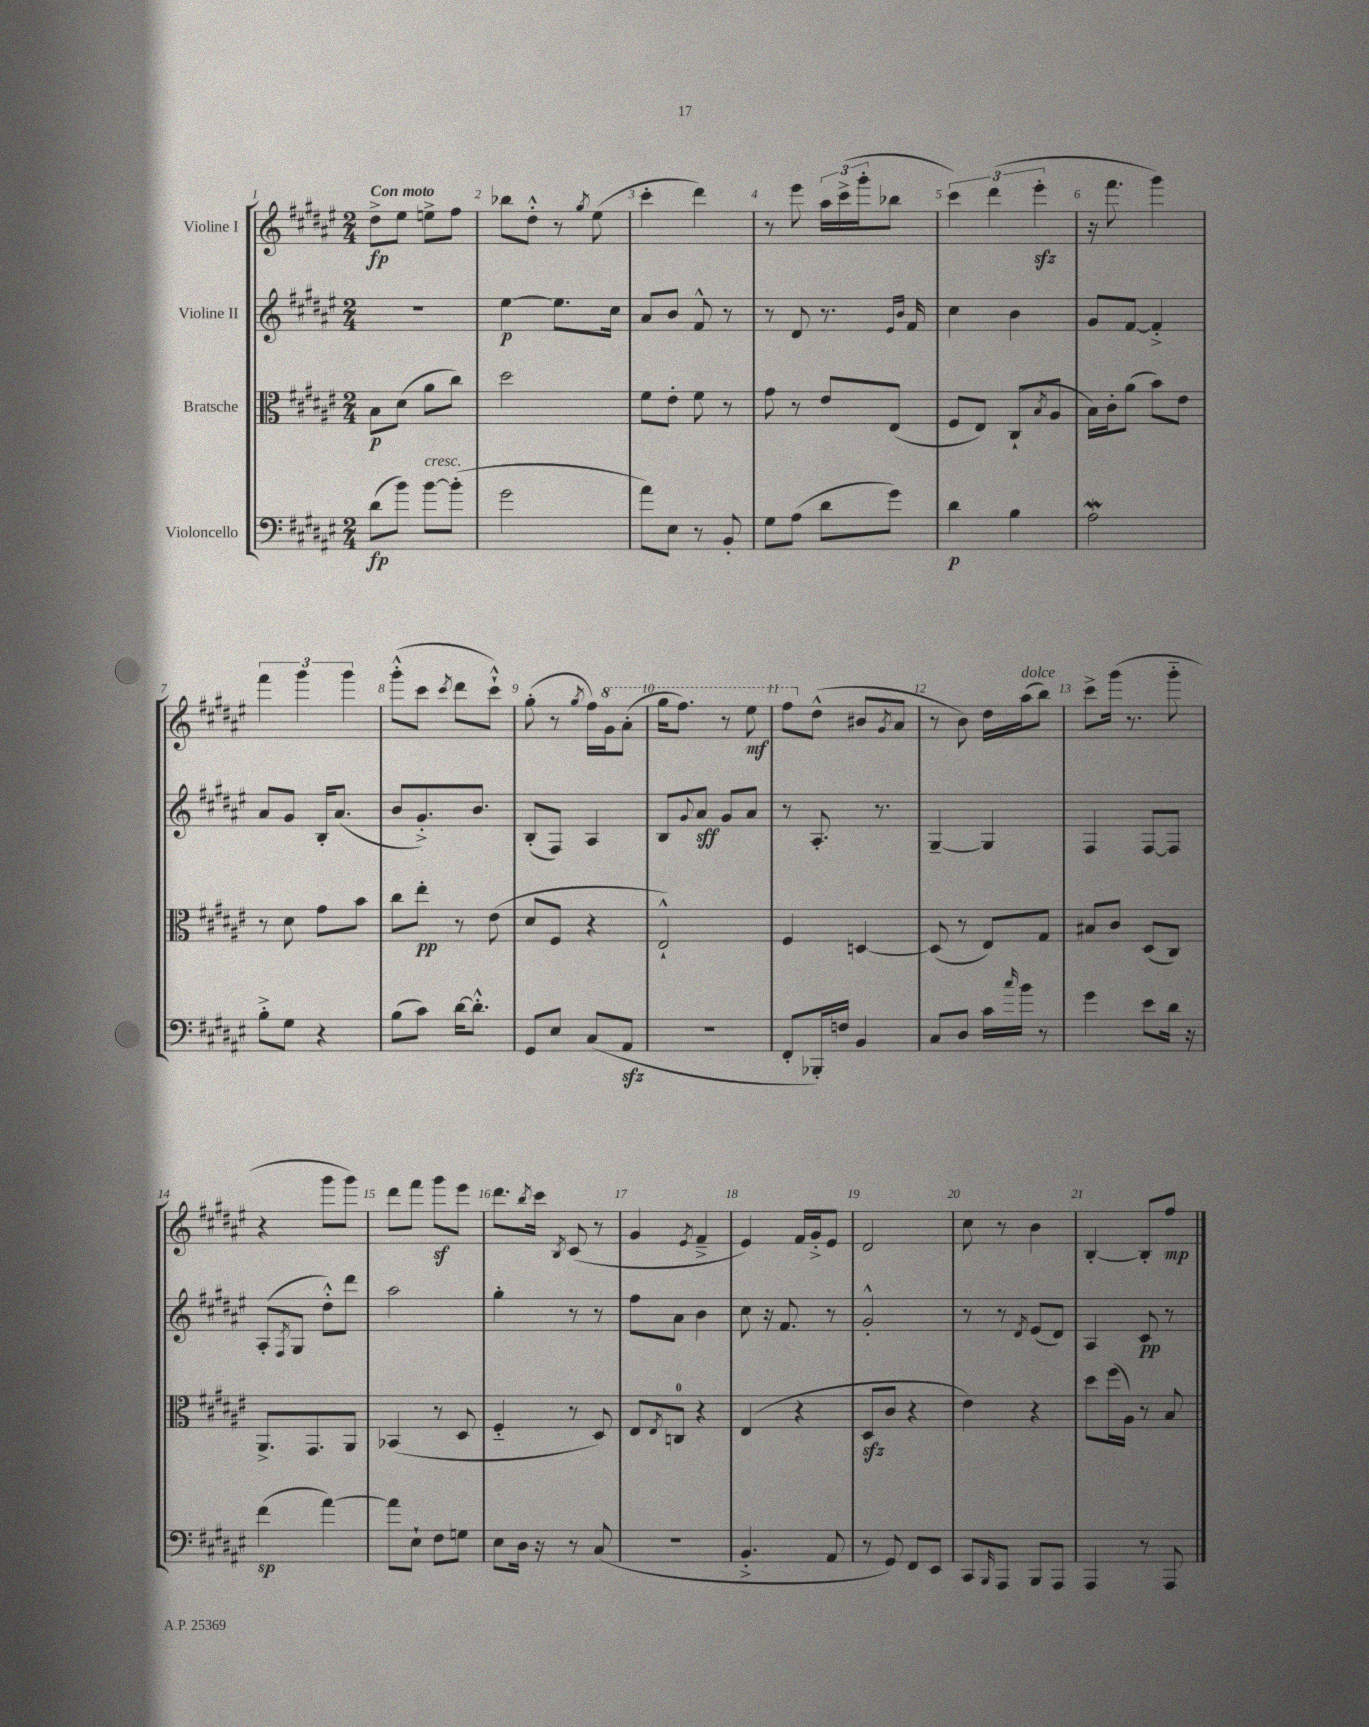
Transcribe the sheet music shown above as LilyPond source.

<<
\new StaffGroup <<
\new Staff = "s0" \with { instrumentName = "Violine I" } {
    \clef treble \key fis \major \numericTimeSignature \time 2/4 \tempo "Con moto"
    dis''8->\fp eis''8 e''8-> fis''8 |
    bes''8 dis''8-.-^ r8 \acciaccatura { gis''8 } eis''8( |
    cis'''4-. dis'''4) |
    r8 eis'''8 \tuplet 3/2 { ais''16 cis'''16->( gis'''16-. } bes''8 |
    \tuplet 3/2 { cis'''4) dis'''4( eis'''4-.\sfz } |
    r16 fis'''8. gis'''4) |
    \tuplet 3/2 { fis'''4 gis'''4 gis'''4 } |
    gis'''8-.-^( cis'''8 \acciaccatura { cis'''8 } dis'''8 cis'''8-!-^) |
    gis''8-.( r8 \acciaccatura { gis''8 } fis''16) \ottava #1 gis''16 ais''8-.( |
    gis'''16 fis'''8.) r8 eis'''8\mf |
    fis'''8 \ottava #0 dis''8-^( bis'8 \acciaccatura { gis'8 } ais'8 |
    r8 b'8) dis''16 ais''16^\markup { \italic "dolce" }( b''8) |
    cis'''8-> gis'''16( r8. gis'''8-_ |
    r4 gis'''8 gis'''8) |
    dis'''8 fis'''8 gis'''8\sf eis'''8 |
    dis'''8. \acciaccatura { b''8 } cis'''16 \acciaccatura { b8 } cis'8( r8 |
    gis'4 \acciaccatura { eis'8 } fis'4---> |
    eis'4) fis'16 gis'16-.-> eis'8 |
    dis'2 |
    cis''8 r8 b'4 |
    b4~-. b8-. fis''8\mp \bar "|." |
}
\new Staff = "s1" \with { instrumentName = "Violine II" } {
    \clef treble \key fis \major \numericTimeSignature \time 2/4
    R2 |
    eis''4~\p eis''8. cis''16 |
    ais'8 b'8 fis'8-^ r8 |
    r8 dis'8 r8. \grace { eis'16 b'16 } fis'16 |
    cis''4 b'4 |
    gis'8 fis'8~ fis'4-.-> |
    ais'8 gis'8 b16-. ais'8.( |
    b'8 gis'8.-.->) b'8. |
    b8-.( fis8) ais4 |
    b8 \appoggiatura { gis'8 } ais'8\sff gis'8 ais'8 |
    r8 ais8.-. r8. |
    gis4~-- gis4 |
    fis4 fis8~ fis8 |
    ais8-.( \acciaccatura { fis8 } gis8 dis''8-.-^) dis'''8 |
    ais''2 |
    gis''4-. r8 r8 |
    fis''8 ais'8 b'4 |
    cis''8 r16 fis'8. r8 |
    gis'2-.-^ |
    r8 r8 \acciaccatura { dis'8 } eis'8( dis'8) |
    ais4 cis'8\pp r8 \bar "|." |
}
\new Staff = "s2" \with { instrumentName = "Bratsche" } {
    \clef alto \key fis \major \numericTimeSignature \time 2/4
    b8\p dis'8( ais'8 cis''8) |
    dis''2 |
    fis'8 eis'8-. fis'8 r8 |
    gis'8 r8 eis'8 eis8( |
    fis8 eis8) cis8-!( \acciaccatura { b8 } ais8 |
    b16) cis'16-. ais'8( b'8) eis'8 |
    r8 dis'8 gis'8 b'8 |
    cis''8 eis''8-.\pp r8 eis'8( |
    dis'8 fis8 r4 |
    eis2-!-^) |
    fis4 d4~ |
    d8( r8 eis8) gis8 |
    bis8 cis'8 dis8( cis8) |
    ais,8.-> gis,8. ais,8 |
    bes,4( r8 dis8 |
    fis4-_ r8 dis8) |
    eis8 \acciaccatura { eis8 } c8-0 r4 |
    eis4( r4 |
    dis8\sfz cis'8 r4 |
    eis'4) r4 |
    dis''8 fis''16( ais16) r8 b8 \bar "|." |
}
\new Staff = "s3" \with { instrumentName = "Violoncello" } {
    \clef bass \key fis \major \numericTimeSignature \time 2/4
    dis'8\fp( b'8) b'8~^\markup { \italic "cresc." } b'8-.( |
    gis'2 |
    ais'8) eis8 r8 b,8-. |
    gis8 ais8( dis'8 gis'8) |
    dis'4\p b4 |
    ais2\mordent |
    b8-.-> gis8 r4 |
    b8( cis'8) dis'16~ dis'8.-.-^ |
    gis,8 eis8 cis8( ais,8\sfz |
    r2 |
    fis,8-. bes,,16-.) f16 b,4 |
    cis8 dis8 cis'16 \grace { cis''16 } b'16 r8 |
    gis'4 eis'8 dis'16 r16 |
    fis'4\sp( ais'4~) |
    ais'8 eis8-! fis8 g8 |
    eis8 dis16 r16 r8 cis8( |
    r2 |
    b,4.-.-> ais,8 |
    r8 gis,8) fis,8 eis,8 |
    cis,8 \grace { b,,16 } ais,,8 b,,8 ais,,8 |
    ais,,4 r8 ais,,8 \bar "|." |
}
>>
>>
\layout { \context { \Score \override BarNumber.break-visibility = ##(#f #t #t) barNumberVisibility = #all-bar-numbers-visible } }
